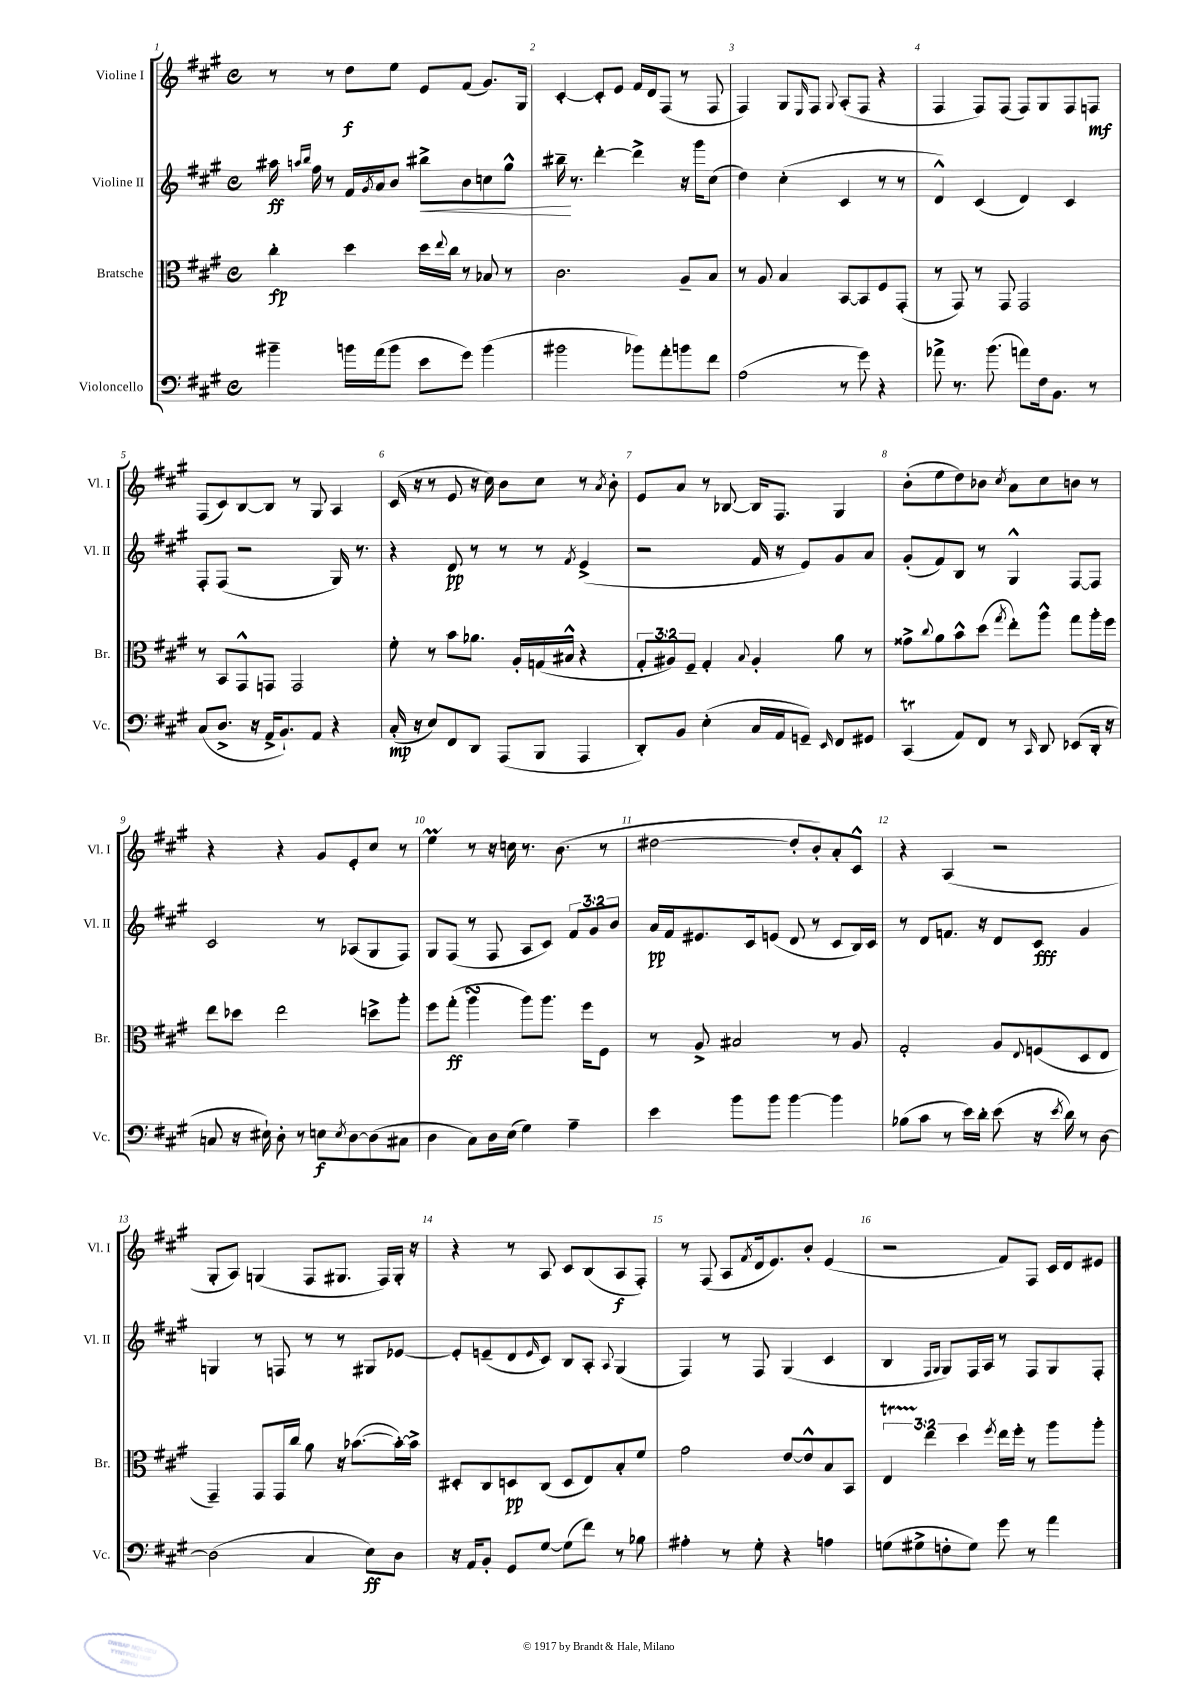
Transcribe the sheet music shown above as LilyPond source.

<<
\new StaffGroup <<
\new Staff = "s0" \with { instrumentName = "Violine I" shortInstrumentName = "Vl. I" } {
    \clef treble \key a \major \defaultTimeSignature \time 4/4
    r8 r8 d''8\f e''8 e'8 fis'8( gis'8.) gis16 |
    cis'4~-. cis'8-. e'8 fis'16 d'16 fis8( r8 fis8 |
    fis4) gis8 \grace { e16 } fis8 \appoggiatura { gis8 } a8-.( fis8 r4 |
    fis4 fis8) fis8( fis8) gis8 fis8 f8\mf |
    fis8( cis'8) b8~ b8 r8 gis8 a4 |
    cis'16( r16 r8 e'8 r16 cis''16) b'8 cis''8 r8 \acciaccatura { a'8 } b'8-. |
    e'8 a'8 r8 bes8~ bes16 fis8. gis4 |
    b'8-.( e''8 d''8) bes'8 \acciaccatura { cis''8 } a'8 cis''8 b'8 r8 |
    r4 r4 gis'8 e'8-. cis''8 r8 |
    e''4\prall r8 r16 c''16 r8. b'8.( r8 |
    dis''2~ dis''8-. b'8-.) a'8-. cis'8-^ |
    r4 a4( r2 |
    gis8-. a8) g4( fis8 gis8. fis16) gis16-. r16 |
    r4 r8 a8 cis'8 b8( a8\f fis8-.) |
    r8 fis8( a8 \acciaccatura { fis'8 } d'16 e'8.) b'8-. e'4( |
    r2 fis'8) fis8 cis'16 d'16 eis'8 \bar "|." |
}
\new Staff = "s1" \with { instrumentName = "Violine II" shortInstrumentName = "Vl. II" } {
    \clef treble \key a \major \defaultTimeSignature \time 4/4 \override Staff.TupletNumber.text = #tuplet-number::calc-fraction-text
    ais''16\ff \grace { a''16 b''16 } fis''16 r8 fis'16 \acciaccatura { gis'8 } a'16 b'8 bis''8->\< b'8 c''8 gis''8-^ |
    bis''16--\! r8. d'''4~-. d'''4-> r16 gis'''16 cis''8( |
    d''4) cis''4-.( cis'4 r8 r8 |
    d'4-^) cis'4( d'4) cis'4 |
    fis8-. fis8( r2 gis16) r8. |
    r4 d'8\pp r8 r8 r8 \acciaccatura { fis'8 } e'4->( |
    r2 fis'16 r16 e'8) gis'8 a'8 |
    gis'8-.( fis'8) b8 r8 gis4-^ fis8~ fis8 |
    cis'2 r8 aes8( gis8 fis8) |
    gis8 fis8( r8 fis8 a8 cis'8) \tuplet 3/2 { fis'8 gis'8 b'8 } |
    a'16\pp fis'16 eis'8. cis'16 e'8( d'8 r8 cis'8 b16) cis'16 |
    r8 d'8 f'8. r16 d'8 cis'8\fff gis'4 |
    g4 r8 f8 r8 r8 gis8 ees'8~ |
    ees'8-. e'8--( d'8 \grace { e'16 } cis'8) b8 a8-. \appoggiatura { a8 } gis4( |
    fis4) r8 fis8 gis4( cis'4 |
    b4 \grace { fis16 gis16 } gis8) fis16 a16 r8 fis8 gis8 fis8-. \bar "|." |
}
\new Staff = "s2" \with { instrumentName = "Bratsche" shortInstrumentName = "Br." } {
    \clef alto \key a \major \defaultTimeSignature \time 4/4 \override Staff.TupletNumber.text = #tuplet-number::calc-fraction-text
    cis''4-.\fp d''4 d''16 \appoggiatura { e''8 } cis''16 r8 bes8 r8 |
    cis'2. a8-- b8 |
    r8 a8 b4 b,8~ b,8 fis8 gis,8-.( |
    r8 gis,8) r8 gis,8 gis,2 |
    r8 b,8 gis,8-^ g,8 g,2 |
    fis'8-. r8 b'8 aes'8. a16-. g16( bis16-^ r4 |
    \tuplet 3/2 { gis8-. ais8) fis8-- } gis4-. \appoggiatura { b8 } ais4-. a'8 r8 |
    gisis'8-> \appoggiatura { cis''8 } a'8 b'8-^ d''8( \acciaccatura { gis''8 } e''8-.) a''8-^ gis''8 a''16-. fis''16 |
    e''8 des''8 e''2 d''8-> a''8-. |
    fis''8 gis''8-.\ff( a''4\turn a''8) a''8. fis''16 fis8 |
    r8 a8-> bis2 r8 a8 |
    gis2-. a8 \appoggiatura { e8 } f8( d8 e8 |
    gis,4--) gis,8 gis,16 cis''16 a'8 r16 bes'8.~( bes'16~-.) bes'16-> |
    dis8-. cis8 d8\pp cis8( d8 e8) b8-. fis'8 |
    gis'2 e'8~ e'8-^ b8 b,8 |
    \tuplet 3/2 { e4\startTrillSpan e''4\stopTrillSpan d''4 } \acciaccatura { fis''8 } e''16 fis''16-. r8 a''8 a''8-. \bar "|." |
}
\new Staff = "s3" \with { instrumentName = "Violoncello" shortInstrumentName = "Vc." } {
    \clef bass \key a \major \defaultTimeSignature \time 4/4
    bis'4-- b'16 a'16( b'8 e'8 gis'8) b'4( |
    bis'2 bes'8) a'8-. b'8 fis'8 |
    a2( r8 gis'8) r4 |
    aes'8-> r8. b'8.( a'8) fis16 b,8. r8 |
    cis8( d8.-> r16 a,16-> b,8.-!) a,8 r4 |
    cis16-.\mp( r16 e8) fis,8 d,8 a,,8( b,,8 a,,4 |
    d,8-.) b,8 e4-.( cis16 a,16 g,8--) \grace { e,16 } fis,8 gis,8 |
    cis,4\trill( a,8) fis,8 r8 \grace { cis,16 } d,8 ees,8( d,16-. r16 |
    c8 r16 eis16-!) d8-. r8 e8\f \acciaccatura { e8 } d8~ d8( cis8 |
    d4 cis8) d16 e16( gis4) a4-- |
    e'4 b'8 b'8 b'4~ b'4 |
    bes8( cis'8 r8 e'16) d'16-. e'8( r16 \acciaccatura { e'8 } d'16) r8 d8~ |
    d2( cis4 e8\ff) d8 |
    r16 a,16 b,8-. gis,8 gis8~ gis8( fis'8) r8 bes8 |
    ais4-. r8 gis8-. r4 a4 |
    g8( gis8-> f8-. gis8) gis'8 r8 a'4 \bar "|." |
}
>>
>>
\layout { \context { \Score \override BarNumber.break-visibility = ##(#f #t #t) barNumberVisibility = #all-bar-numbers-visible } }
